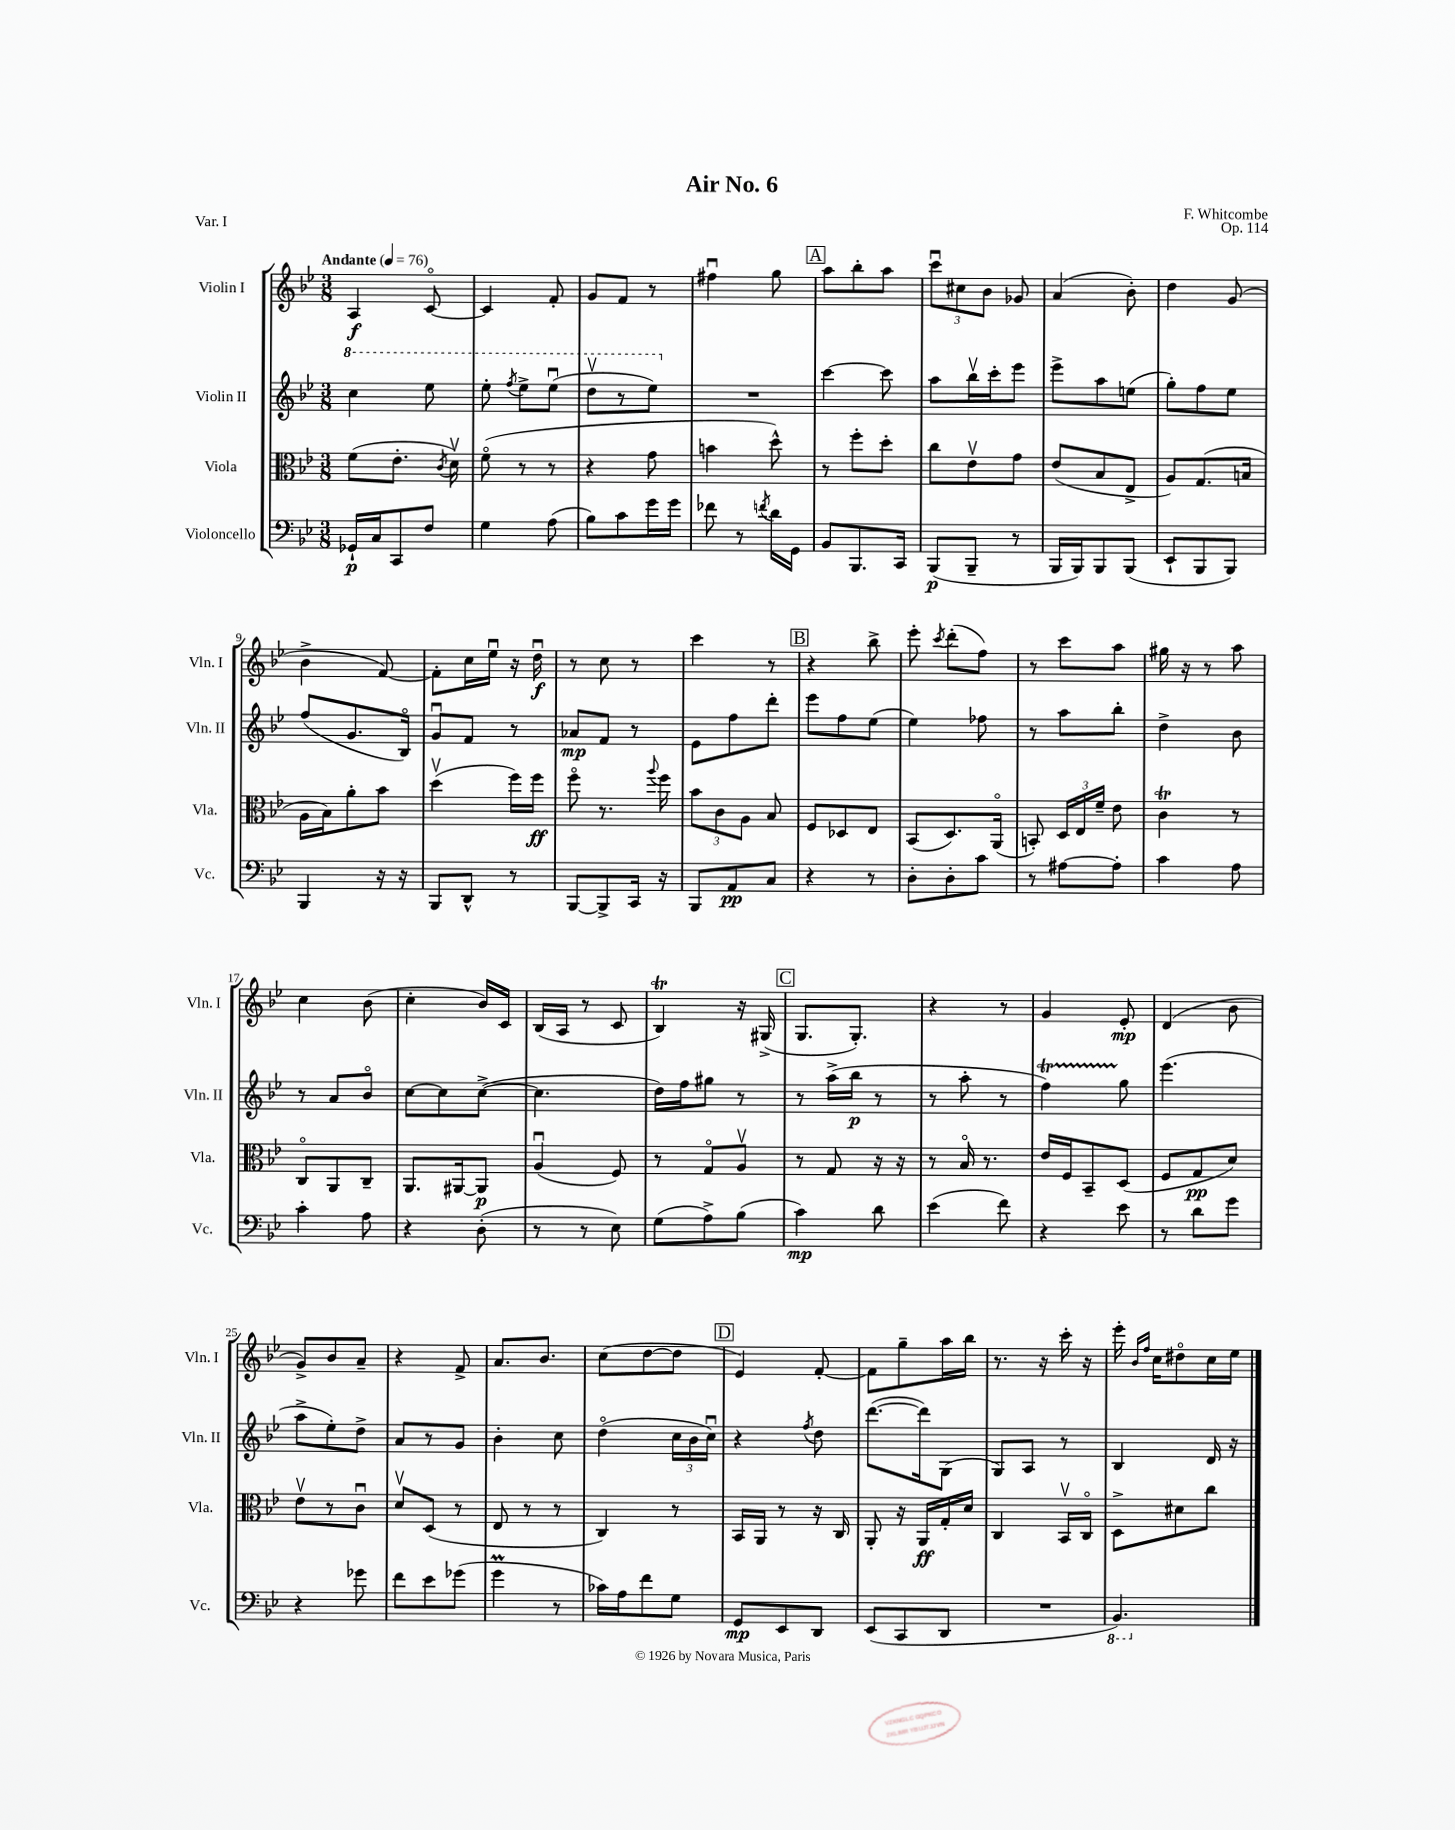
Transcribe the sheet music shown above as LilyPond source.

\header { title = "Air No. 6" composer = "F. Whitcombe" opus = "Op. 114" piece = "Var. I" }
<<
\new StaffGroup <<
\new Staff = "s0" \with { instrumentName = "Violin I" shortInstrumentName = "Vln. I" } {
    \clef treble \key bes \major \numericTimeSignature \time 3/8 \tempo "Andante" 4 = 76
    \autoBeamOff a4\f c'8~\flageolet |
    c'4 f'8-. |
    g'8[ f'8] r8 |
    fis''4\downbow g''8 |
    \mark \markup { \box "A" } a''8[ bes''8-. a''8] |
    \tuplet 3/2 { c'''8[\downbow cis''8 bes'8] } ges'8 |
    a'4( bes'8-.) |
    d''4 g'8( |
    bes'4-> f'8~) |
    f'8[-. c''16 ees''16]\downbow r16 d''16\downbow\f |
    r8 c''8 r8 |
    c'''4 r8 |
    \mark \markup { \box "B" } r4 bes''8-> |
    ees'''8-. \acciaccatura { c'''8 } d'''8[-.( f''8]) |
    r8 c'''8[ a''8] |
    gis''16 r16 r8 a''8 |
    c''4 bes'8( |
    c''4-. bes'16[) c'16] |
    bes16[( a16] r8 c'8 |
    bes4\trill) r16 gis16->( |
    \mark \markup { \box "C" } g8.[ g8.]-.) |
    r4 r8 |
    g'4 ees'8-.\mp |
    d'4( bes'8 |
    g'8[->) bes'8 a'8]-- |
    r4 f'8-> |
    a'8.[ bes'8.] |
    c''8[( d''8~ d''8] |
    \mark \markup { \box "D" } ees'4) f'8~-. |
    f'8[ g''8-- a''16 bes''16] |
    r8. r16 c'''16-. r16 |
    ees'''16-. \grace { bes'16[ f''16] } c''16[ dis''8\flageolet c''16 ees''16] \bar "|." |
}
\new Staff = "s1" \with { instrumentName = "Violin II" shortInstrumentName = "Vln. II" } {
    \clef treble \key bes \major \numericTimeSignature \time 3/8
    \autoBeamOff \ottava #1 c'''4 ees'''8 |
    ees'''8-. \acciaccatura { f'''8 } ees'''8[-> ees'''8]\downbow( |
    d'''8[\upbow r8 ees'''8]) \ottava #0 |
    R4. |
    \mark \markup { \box "A" } c'''4~ c'''8 |
    a''8[ bes''16\upbow c'''16-. ees'''8] |
    ees'''8[-> a''8 e''8]( |
    g''8[-.) f''8 ees''8] |
    f''8[( g'8. bes16]\flageolet) |
    g'8[\downbow f'8] r8 |
    aes'8[\mp f'8] r8 |
    ees'8[ f''8 d'''8]-. |
    \mark \markup { \box "B" } ees'''8[ f''8 ees''8]( |
    ees''4) fes''8 |
    r8 a''8[ bes''8]-. |
    d''4-> bes'8 |
    r8 a'8[ bes'8]\flageolet |
    c''8[~ c''8 c''8]~->( |
    c''4. |
    d''16[) f''16 gis''8] r8 |
    \mark \markup { \box "C" } r8 a''16[->( bes''16]\p r8 |
    r8 a''8-. r8 |
    f''4\startTrillSpan) g''8\stopTrillSpan |
    ees'''4.( |
    a''8[-> ees''8-.) d''8]-> |
    a'8[ r8 g'8] |
    bes'4-. c''8 |
    d''4\flageolet( \tuplet 3/2 { c''16[ bes'16 c''16]\downbow) } |
    \mark \markup { \box "D" } r4 \acciaccatura { f''8 } d''8 |
    d'''8.[~( d'''16) g8]( |
    g8[) a8] r8 |
    bes4 d'16 r16 \bar "|." |
}
\new Staff = "s2" \with { instrumentName = "Viola" shortInstrumentName = "Vla." } {
    \clef alto \key bes \major \numericTimeSignature \time 3/8
    \autoBeamOff f'8[( ees'8.]-. \acciaccatura { c'8 } d'16\upbow) |
    f'8\flageolet( r8 r8 |
    r4 g'8 |
    b'4 d''8-^) |
    \mark \markup { \box "A" } r8 f''8[-. d''8]-. |
    c''8[ ees'8\upbow g'8] |
    ees'8[( bes8 ees8]-> |
    a8[) g8.( b16] |
    a16[ bes16) a'8-. bes'8] |
    d''4\upbow( f''16[) f''16]\ff |
    f''8\flageolet r8. \appoggiatura { a''8 } f''16 |
    \tuplet 3/2 { bes'8[ c'8 a8] } bes8 |
    \mark \markup { \box "B" } f8[ des8 ees8] |
    bes,8[( d8.) a,16]\flageolet( |
    b,8-.) \tuplet 3/2 { d16[ ees16 f'16]-- } ees'8 |
    c'4\trill r8 |
    c8[\flageolet a,8 c8]-- |
    a,8.[ ais,16~ ais,8]\p |
    a4\downbow( f8) |
    r8 g8[\flageolet a8]\upbow |
    \mark \markup { \box "C" } r8 g8 r16 r16 |
    r8 bes16\flageolet r8. |
    ees'16[ f16 bes,8-- d8]( |
    f8[ g8\pp d'8]) |
    ees'8[\upbow r8 c'8]\downbow |
    d'8[\upbow d8]( r8 |
    ees8 r8 r8 |
    c4) r8 |
    \mark \markup { \box "D" } bes,16[ a,16] r8 r16 c16 |
    a,8-. r16 a,16[\ff g16-. d'16] |
    c4 bes,16[\upbow c16]\flageolet |
    d8[-> dis'8 c''8] \bar "|." |
}
\new Staff = "s3" \with { instrumentName = "Violoncello" shortInstrumentName = "Vc." } {
    \clef bass \key bes \major \numericTimeSignature \time 3/8
    \autoBeamOff ges,16[-!\p c16 c,8 f8] |
    g4 a8( |
    bes8[) c'8 g'16 g'16] |
    fes'8 r8 \acciaccatura { f'8 } d'16[ g,16] |
    \mark \markup { \box "A" } bes,8[ bes,,8. c,16] |
    bes,,8[\p( bes,,8]-- r8 |
    bes,,16[ bes,,16) bes,,8 bes,,8]( |
    ees,8[-! bes,,8 bes,,8]) |
    bes,,4 r16 r16 |
    bes,,8[ d,8]-^ r8 |
    bes,,8[~ bes,,8-> c,16] r16 |
    bes,,8[ a,8\pp c8] |
    \mark \markup { \box "B" } r4 r8 |
    d8[-. d8-. c'8] |
    r8 ais8[~ ais8]-. |
    c'4 a8 |
    c'4-. a8 |
    r4 d8-.( |
    r8 r8 ees8) |
    g8[( a8->) bes8]( |
    \mark \markup { \box "C" } c'4\mp) d'8 |
    ees'4( f'8) |
    r4 ees'8 |
    r8 d'8[ g'8] |
    r4 ges'8 |
    f'8[ ees'8 ges'8]( |
    g'4\prall r8 |
    ces'16[) a16 f'8 g8] |
    \mark \markup { \box "D" } g,8[\mp ees,8 d,8] |
    ees,8[( c,8 d,8] |
    R4. |
    \ottava #-1 bes,,4.) \ottava #0 \bar "|." |
}
>>
>>
